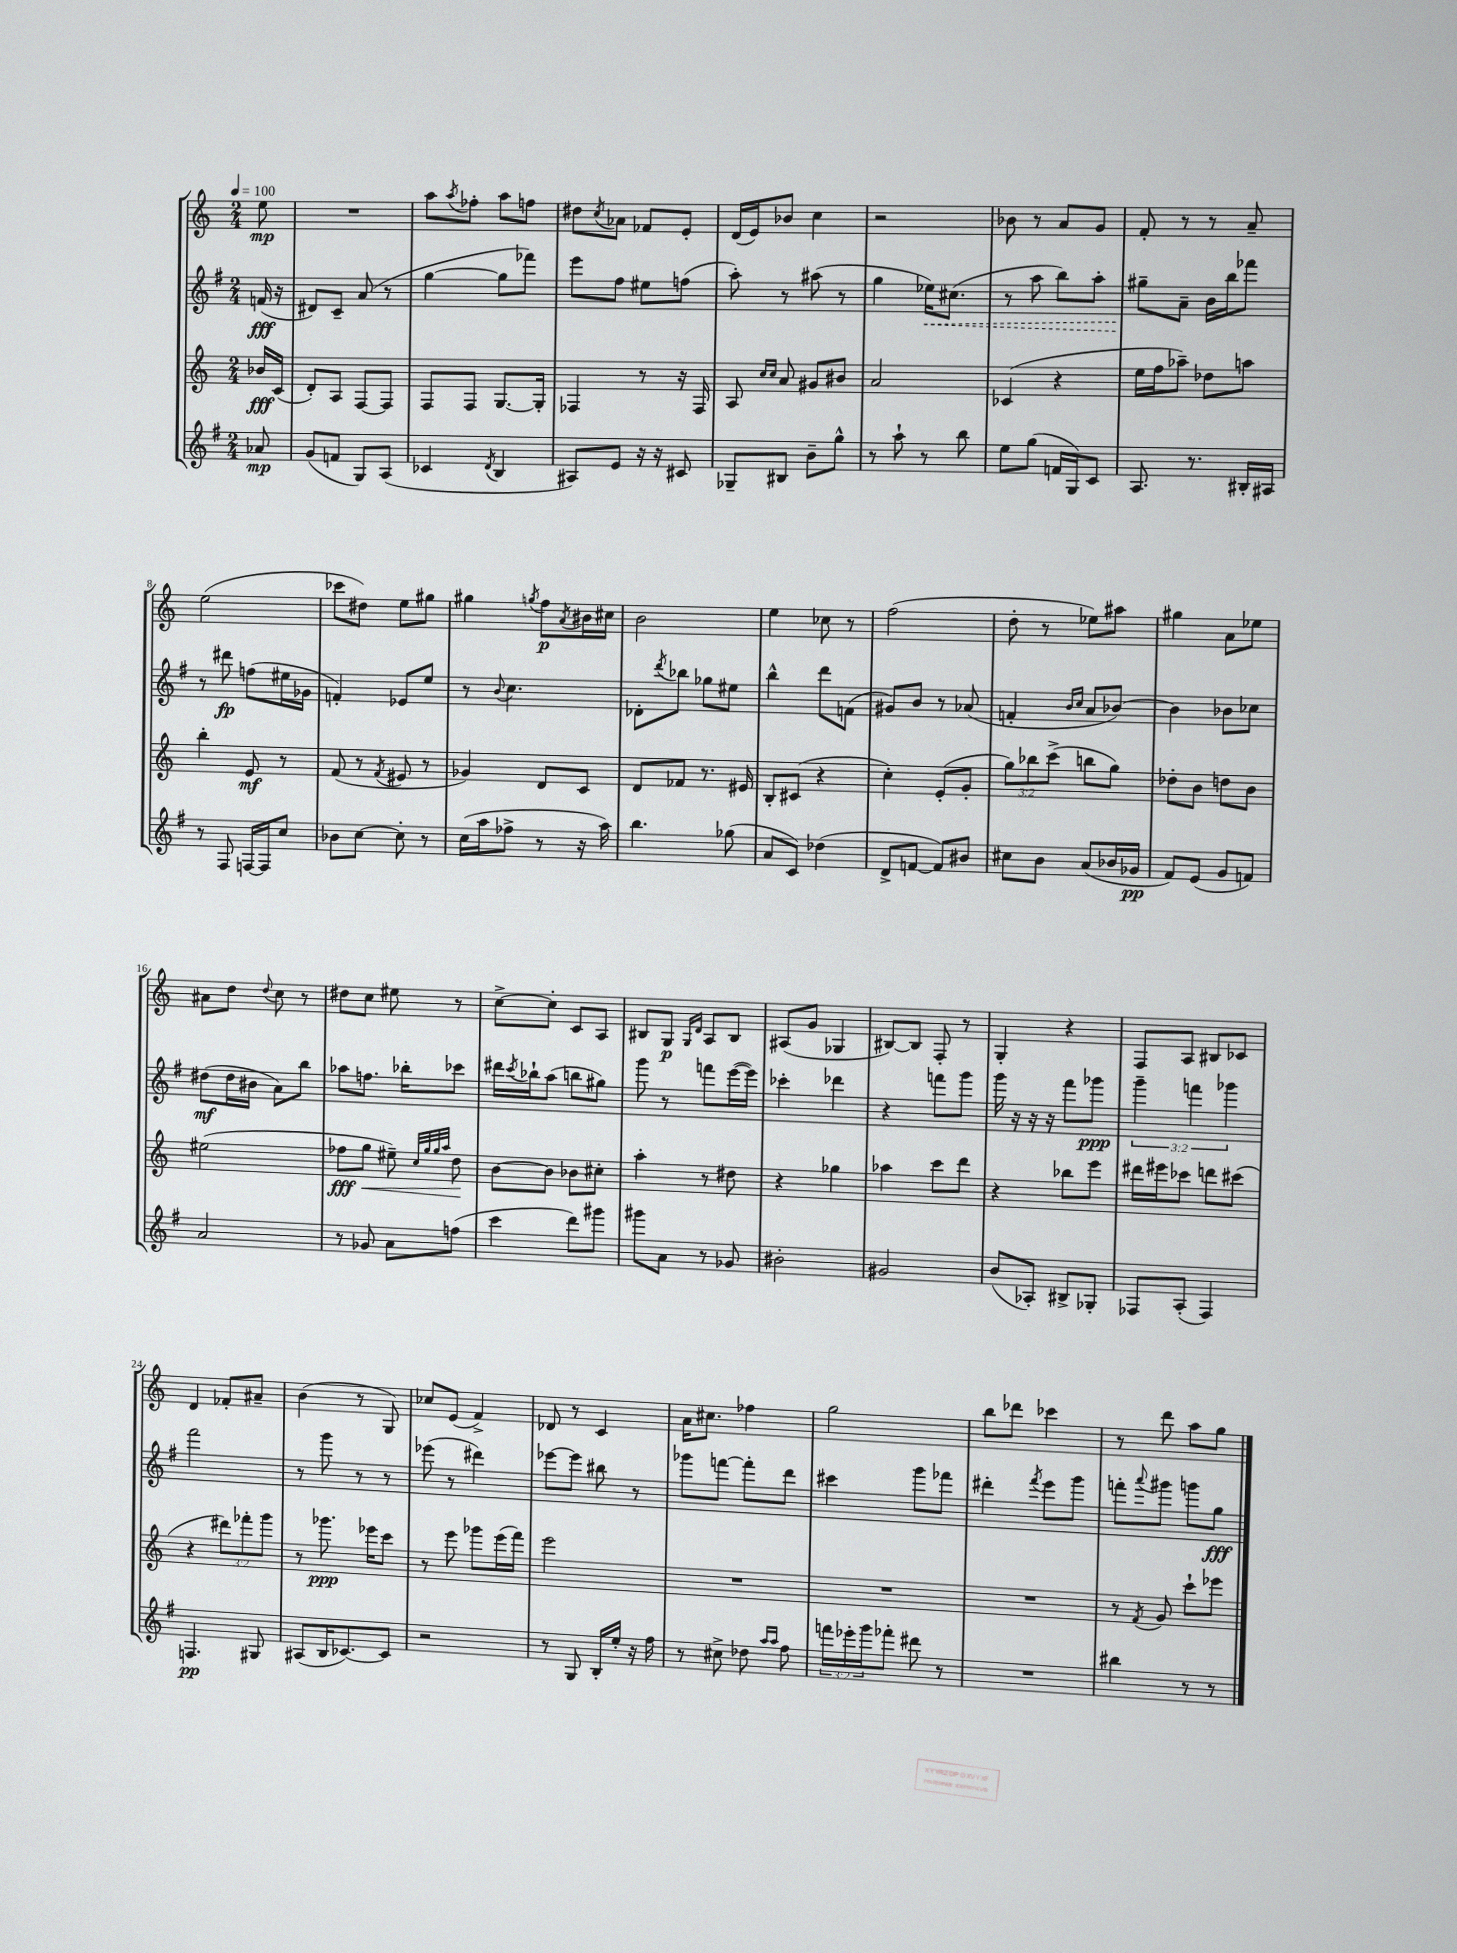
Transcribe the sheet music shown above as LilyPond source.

<<
\new StaffGroup <<
\new Staff = "s0" {
    \clef treble \key c \major \numericTimeSignature \time 2/4 \partial 8 \tempo 4 = 100
    e''8\mp |
    R2 |
    a''8 \acciaccatura { a''8 } fes''8-. a''8 f''8 |
    dis''8 \acciaccatura { c''8 } aes'8 fes'8 e'8-. |
    d'16( e'16) bes'8 c''4 |
    r2 |
    bes'8 r8 a'8 g'8 |
    f'8-. r8 r8 a'8-- |
    e''2( |
    ces'''8 dis''8) e''8 gis''8 |
    gis''4 \acciaccatura { g''8 } f''8\p \acciaccatura { a'8 } bis'16 cis''16 |
    b'2 |
    e''4 ces''8 r8 |
    f''2( |
    d''8-. r8 ees''8) ais''8 |
    gis''4 a'8 ees''8 |
    ais'8 d''8 \appoggiatura { d''8 } c''8 r8 |
    dis''8 c''8 eis''8 r8 |
    c''8~-> c''8-. c'8 a8 |
    bis8 g8\p \grace { g16 d'16 } a8 bis8 |
    ais8( g'8 ges4 |
    bis8~) bis8 f8-. r8 |
    g4-. r4 |
    f8 a8 bis8 ces'8 |
    d'4 fes'8-. ais'8-- |
    b'4( r8 g8) |
    ces''8 e'8( f'4->) |
    des'8 r8 c'4 |
    a'16 cis''8. fes''4 |
    g''2 |
    b''8 des'''8 ces'''4 |
    r8 d'''8 a''8 g''8 \bar "|." |
}
\new Staff = "s1" {
    \clef treble \key g \major \numericTimeSignature \time 2/4 \override Staff.TupletNumber.text = #tuplet-number::calc-fraction-text \partial 8
    f'16\fff( r16 |
    dis'8) c'8-- a'8( r8 |
    g''4~ g''8 fes'''8) |
    e'''8 fis''8 eis''8 f''8( |
    a''8-.) r8 ais''8( r8 |
    g''4 \once \override Hairpin.style = #'dashed-line ees''16\<) cis''8.( |
    r8 a''8 b''8) a''8-. |
    gis''8--\! a'8-- b'16 b''16 fes'''8 |
    r8 dis'''8\fp f''8( eis''16 ges'16 |
    f'4-.) ees'8 e''8 |
    r8 \appoggiatura { b'8 } c''4. |
    des'8-. \acciaccatura { d'''8 } bes''8 ges''8 eis''8 |
    b''4-^ d'''8 f'8( |
    gis'8) b'8 r8 aes'8( |
    f'4-. \grace { b'16 c''16 } a'8 bes'8~) |
    bes'4 bes'8 ces''8 |
    dis''8\mf( dis''16 bis'16 a'8) b''8 |
    aes''8 f''8. bes''16-. ces'''8 |
    dis'''16 \acciaccatura { c'''8 } bes''16-! a''8( b''8 gis''8) |
    g'''8 r8 f'''8 e'''16~( e'''16) |
    ces'''4-. des'''4 |
    r4 f'''8 g'''8 |
    g'''16 r16 r16 r16 fis'''8 ges'''8\ppp |
    \tuplet 3/2 { g'''4-- f'''4 ges'''4 } |
    fis'''2 |
    r8 g'''8 r8 r8 |
    ees'''8( r8 dis'''4) |
    ees'''8~ ees'''8 bis''8 r8 |
    ges'''8 f'''8~ f'''8-. d'''8 |
    cis'''4 g'''8 fes'''8 |
    dis'''4-. \acciaccatura { fis'''8 } e'''8 g'''8 |
    f'''8-. \appoggiatura { a'''8 } gis'''8 g'''8 g''8\fff \bar "|." |
}
\new Staff = "s2" {
    \clef treble \key c \major \numericTimeSignature \time 2/4 \override Staff.TupletNumber.text = #tuplet-number::calc-fraction-text \partial 8
    bes'16\fff c'16( |
    d'8-.) a8 f8~ f8 |
    f8 f8 g8.~ g16-. |
    fes4 r8 r16 fes16 |
    a8 \grace { c''16 c''16 } a'8 gis'8 bis'8 |
    a'2 |
    ces'4( r4 |
    e''16 f''16 aes''8--) des''8 a''8 |
    b''4-. e'8\mf r8 |
    f'8( r8 \acciaccatura { f'8 } eis'8 r8 |
    ges'4) d'8 c'8 |
    d'8 fes'8 r8. eis'16 |
    b8-. cis'8( r4 |
    c''4-.) e'8-.( g'8-. |
    \tuplet 3/2 { g''8) bes''8 c'''8->( } b''8 g''8) |
    des''8-. b'8 d''8 b'8 |
    eis''2( |
    fes''8\fff g''8\< eis''8--) \grace { c''32 g''32 g''32 a''32 } d''8\! |
    b'8~ b'8 bes'8 cis''8-. |
    a''4-. r8 dis''8 |
    r4 ges''4 |
    aes''4 c'''8 d'''8 |
    r4 bes''8 e'''8 |
    dis'''16 eis'''16 ces'''8 d'''8 cis'''8( |
    r4 \tuplet 3/2 { dis'''8) fes'''8-. g'''8 } |
    r8 ges'''8.\ppp ees'''16 c'''8 |
    r8 e'''8 ges'''8 e'''16( f'''16) |
    e'''2 |
    R2 |
    R2 |
    R2 |
    r8 \acciaccatura { f'8 } g'8 c'''8-! ees'''8 \bar "|." |
}
\new Staff = "s3" {
    \clef treble \key g \major \numericTimeSignature \time 2/4 \override Staff.TupletNumber.text = #tuplet-number::calc-fraction-text \partial 8
    aes'8\mp |
    g'8( f'8 g8) a8( |
    ces'4 \acciaccatura { d'8 } b4 |
    ais8) e'8 r16 r16 cis'8 |
    ges8-- bis8 b'8-- g''8-^ |
    r8 a''8-! r8 b''8 |
    e''8 g''8( f'16 g16) c'8 |
    a8. r8. bis16-. ais16 |
    r8 fis8 f16~ f16 c''8 |
    bes'8 c''8~ c''8-. r8 |
    c''16( a''16 fes''8-> r8 r16 a''16) |
    b''4. ges''8( |
    a'8 c'8) des''4( |
    d'8-> f'8~ f'8) bis'8 |
    cis''8 b'8 a'8( bes'16 ges'16\pp |
    fis'8) e'8( g'8 f'8) |
    a'2 |
    r8 ges'8 a'8 f''8( |
    c'''4 d'''8) gis'''8 |
    gis'''8 a'8 r8 ges'8 |
    bis'2-. |
    gis'2 |
    b'8( aes8-.) bis8-> ges8-. |
    fes8 a8-.( fes4) |
    f4.\pp gis8 |
    ais8( b16 ces'8.~) ces'8 |
    r2 |
    r8 g8 b16-. e''16-. r16 fis''16 |
    r8 cis''8-> des''8 \grace { a''16 a''16 } fis''8 |
    \tuplet 3/2 { f'''16 ees'''16-. g'''16 } fes'''8-. dis'''8 r8 |
    R2 |
    bis''4 r8 r8 \bar "|." |
}
>>
>>
